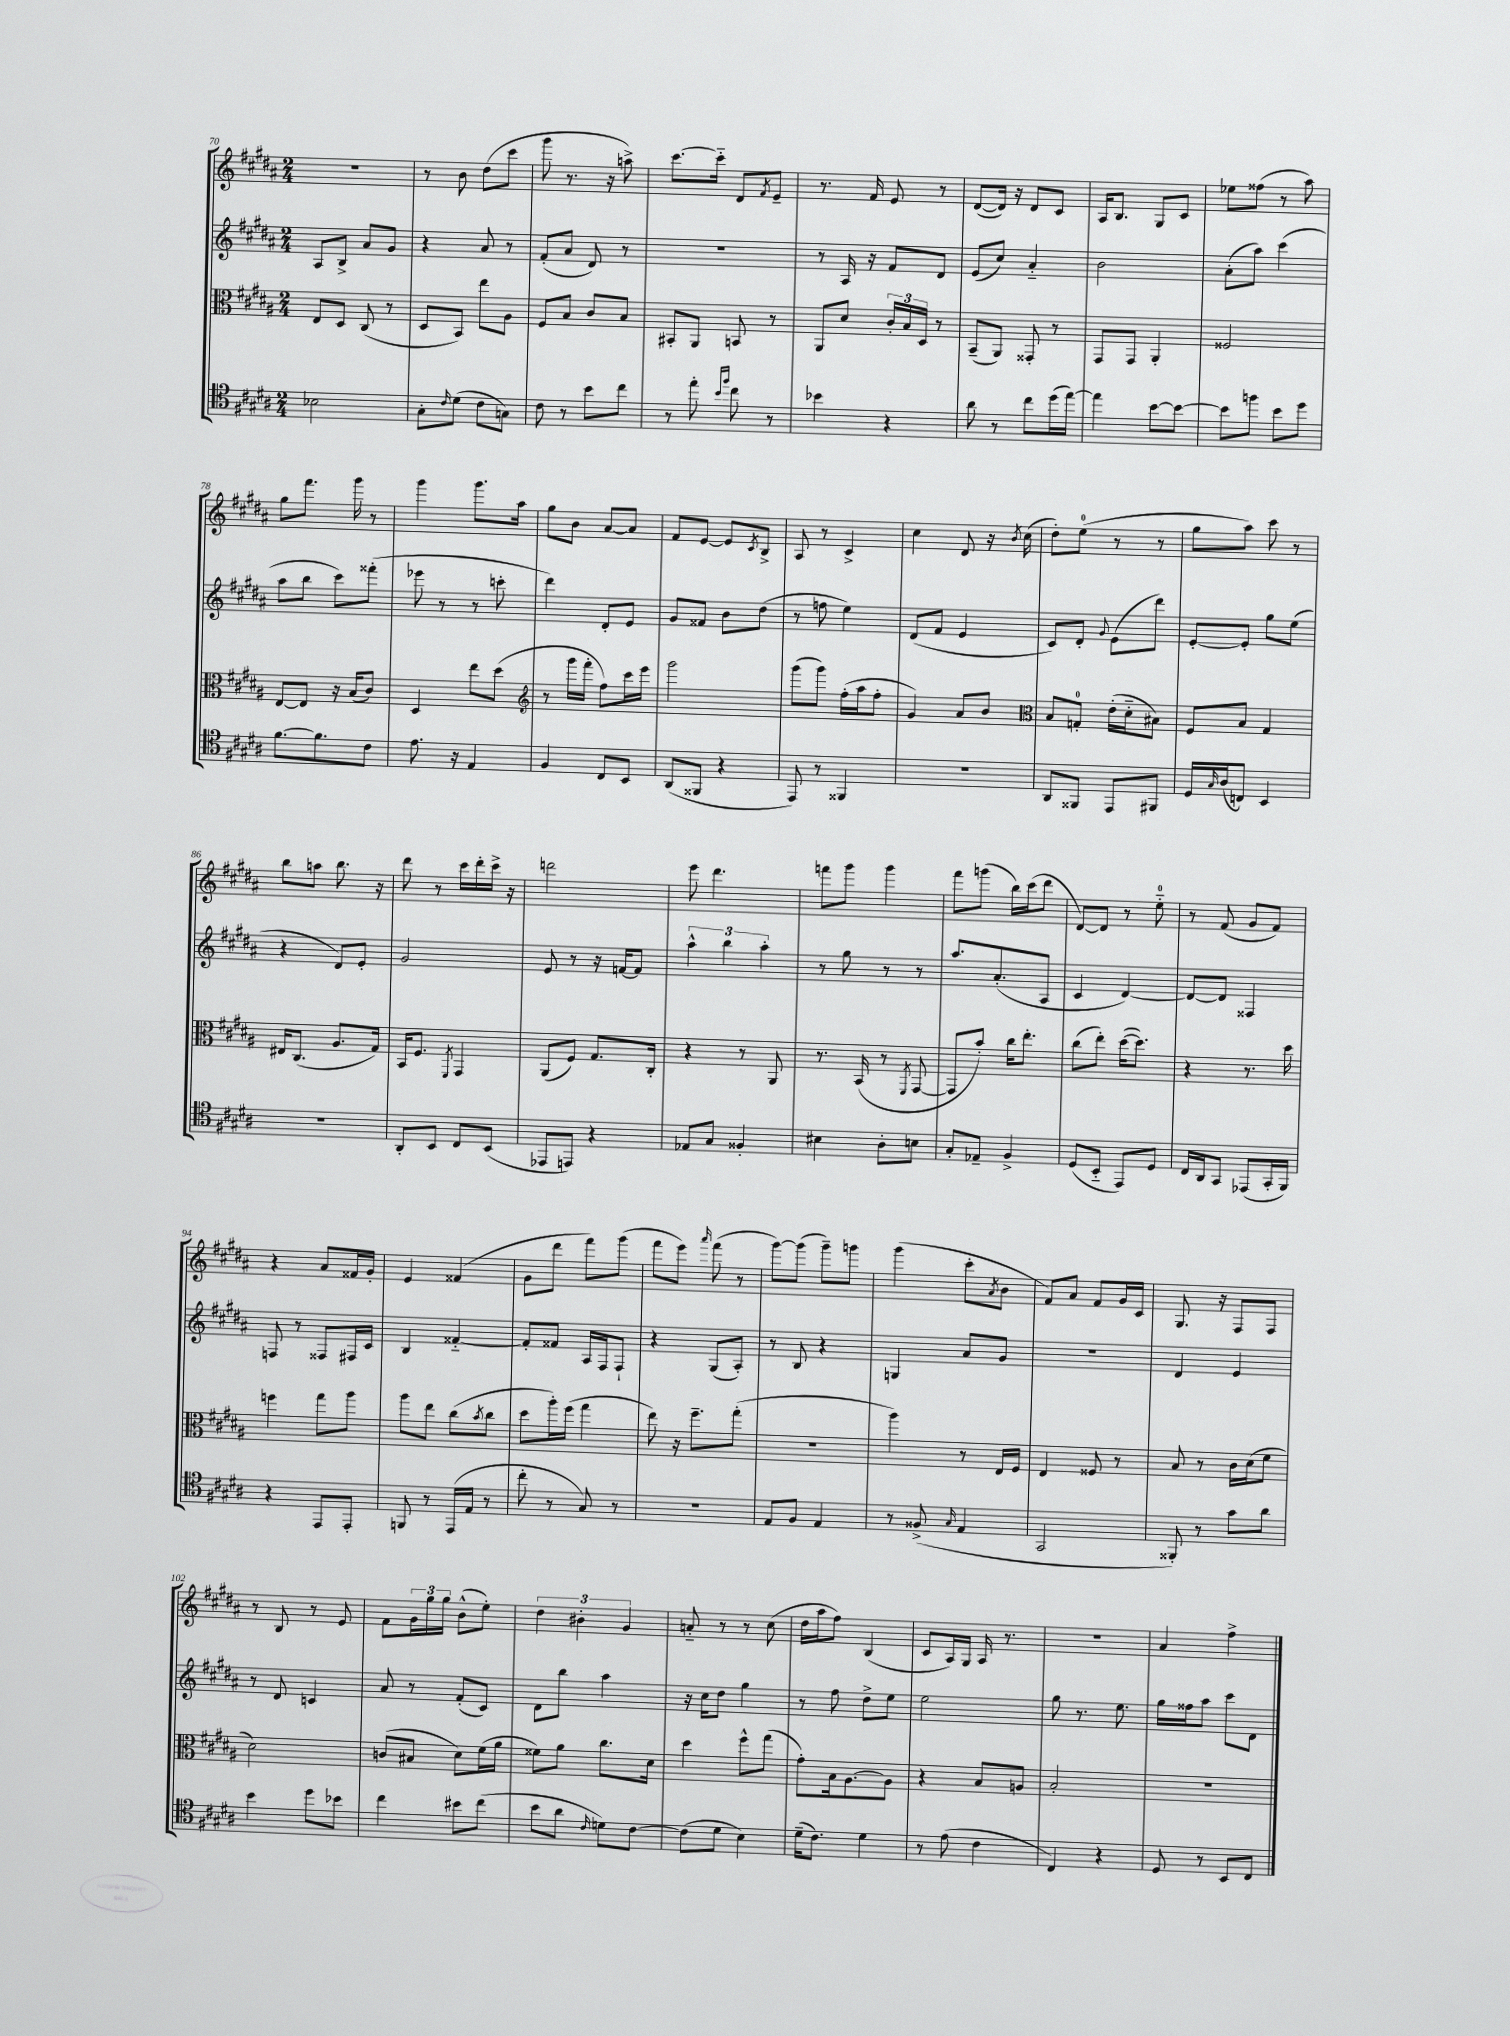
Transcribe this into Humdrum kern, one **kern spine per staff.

**kern	**kern	**kern	**kern
*part4	*part3	*part2	*part1
*staff4	*staff3	*staff2	*staff1
*clefC4	*clefC3	*clefG2	*clefG2
*k[f#c#g#d#a#]	*k[f#c#g#d#a#]	*k[f#c#g#d#a#]	*k[f#c#g#d#a#]
*M2/4	*M2/4	*M2/4	*M2/4
=70	=70	=70	=70
2B-X\	8E/L	8A#/L	2r
.	8D#/J	8B^/J	.
.	(8C#/	8a#/L	.
.	8r	8g#/J	.
=71	=71	=71	=71
8G#'\L	8D#/L	4r	8r
16qqc#/	.	.	.
(8d#\J	8BB/J)	.	8b\
8c#\L	8ee\L	8a#/	(8dd#\L
8Gn\J)	8A#\J	8r	8ccc#\J
=72	=72	=72	=72
8c#\	8F#/L	(8f#'/L	8ggg#\
8r	8B/J	8a#/J	8.r
8b\L	8c#/L	8d#/)	.
.	.	.	16r
8cc#\J	8B/J	8r	8aan^\)
=73	=73	=73	=73
8r	8BB#X'/L	2r	[8.ccc#\L
8ee'\	8AA#/J	.	.
.	.	.	16ccc#\Jk]
16qqb/LL	.	.	.
16qqff#/JJ	.	.	.
8cc#\	8BBn/	.	8d#/L
.	.	.	8qf#/
8r	8r	.	8e~/J
=74	=74	=74	=74
4b-X\	8AA#/L	8r	8.r
.	8d#/J	16A#/	.
.	.	16r	16f#/
4r	24c#'/LL	8f#/L	8e/
.	24B/	.	.
.	24D#/JJ	.	.
.	8r	8d#/J	8r
=75	=75	=75	=75
8a#\	(8BB~/L	(8e/L	([8d#/L
8r	8AA#/J)	8cc#/J)	16d#/Jk])
.	.	.	16r
8cc#\L	8GG##X'/	4a#/	8d#/L
(16dd#\L	8r	.	8c#/J
[16ee\JJ)	.	.	.
=76	=76	=76	=76
4ee\]	8GG#/L	2b\	16A#/KL
.	.	.	8.B/J
.	8GG#/J	.	.
[8b\L	4AA#'/	.	8G#/L
8b\J_	.	.	8c#/J
=77	=77	=77	=77
8b\L]	2F##X/	(8a#'\L	8ee-X\L
8ffn\J	.	8aa#\J)	(8ff##X\J
8b\L	.	(4ccc#\	8r
8dd#\J	.	.	8aa#\)
!!LO:LB:g=z
=78	=78	=78	=78
[8.f#\L	[8E/L	8aa#\L	8gg#\L
.	8E/J]	8bb\J	8.fff#\J
8.f#\]	.	.	.
.	16r	8ccc#\L)	.
.	(16B/KL	.	16ggg#\
8c#\J	8c#/J)	(8fff##X'\J	8r
=79	=79	=79	=79
8.e\	4D#/	8eee-X\	4ggg#\
.	.	8r	.
16r	.	.	.
4E/	8ee\L	8r	8.ggg#\L
.	(8dd#\J	8cccn'\	.
.	.	.	16aa#\Jk
=80	=80	=80	=80
*	*clefG2	*	*
4F#/	8r	4ddd#\)	8gg#\L
.	16ggg#\LL	.	8b\J
.	16fff#'\JJ	.	.
8C#/L	8ff#\L)	8d#'/L	[8a#/L
8BB/J	16ccc#\L	8e/J	8a#/J]
.	16eee\JJ	.	.
=81	=81	=81	=81
(8AA#/L	2ggg#\	8g#/L	8f#/L
8FF##X/J	.	8f##X/J	[8e/J
4r	.	8b\L	8e/L]
.	.	.	8qc#/
.	.	(8dd#\J	8B^/J
=82	=82	=82	=82
8EE/)	(8ggg#\L	8r	8A#/
8r	8ggg#\J)	8ffn\	8r
4FF##X/	(16ff#'\LL	4ee\)	4c#^/
.	16aa#\J	.	.
.	8ff#'\J	.	.
=83	=83	=83	=83
2r	4g#/)	(8d#/L	4cc#\
.	.	8f#/J	.
.	8a#/L	4e/	8d#/
.	8b/J	.	16r
.	.	.	8qb/
.	.	.	(16cc#\
=84	=84	=84	=84
*	*clefC3	*	*
8AA#/L	8B/L	8c#/L)	8dd#'\L)
8FF##X/J	8Gn'/J	8d#'/J	(8ee\J
.	.	8qqg#/	.
8EE/L	(16e'\LL	(8e\L	8r
.	16d#\J	.	.
8FF#X/J	8B#X\J)	8ddd#\J)	8r
=85	=85	=85	=85
16D#/LL	8F#/L	[8e'/L	8gg#\L
16qqG#/	.	.	.
(16A#/J	.	.	.
8Cn/J)	8B/J	8e'/J]	8aa#\J)
4BB/	4G#/	8gg#\L	8ccc#\
.	.	(8ee\J	8r
!!LO:LB:g=z
=86	=86	=86	=86
2r	16E#X/KL	4r	8bb\L
.	(8.C#/J	.	.
.	.	.	8aan\J
.	8.A#/L	8d#/L)	8.bb\
.	.	8e'/J	.
.	16G#/Jk)	.	16r
=87	=87	=87	=87
8AA#'/L	16BB/KL	2g#/	8ddd#\
.	8.F#/J	.	.
8BB/J	.	.	8r
.	8qFF#/	.	.
8C#/L	4GG#/	.	16ccc#\LL
.	.	.	16ddd#'\
(8BB/J	.	.	16ccc#^\JJ
.	.	.	16r
=88	=88	=88	=88
8EE-X/L	(8AA#/L	8e/	2dddn\
8EEn/J)	8F#/J)	8r	.
4r	8.G#/L	16r	.
.	.	[16fn/KL	.
.	.	8f/J]	.
.	16C#'/Jk	.	.
=89	=89	=89	=89
8E-X/L	4r	6aa#^^\	8eee\
8G#/J	.	.	4.ddd#\
.	.	6bb\	.
4F##X'/	8r	.	.
.	.	6aa#'\	.
.	8AA#/	.	.
=90	=90	=90	=90
4B#X\	8.r	8r	8fffn\L
.	.	8gg#\	8ggg#\J
.	(16BB/	.	.
8A#'\L	8r	8r	4ggg#\
.	8qFF#/	.	.
8Bn\J	[8GG#/	8r	.
=91	=91	=91	=91
8G#'/L	8GG#/L]	8.aa#/L	8fff#\L
8E-X~/J	8b'/J)	.	(8gggn\J
.	.	(8.a#'/	.
4F#^/	16cc#\KL	.	16bb\LL)
.	8.ee'\J	.	(16ccc#\J
.	.	8A#/J	8ddd#\J
=92	=92	=92	=92
(8D#/L	(8cc#\L	4c#/	[8d#/L)
8BB/J	8ee'\J)	.	8d#/J]
8EE/L)	([16dd#\KL	[4d#/)	8r
.	8.dd#\J])	.	.
8D#/J	.	.	8ee\
=93	=93	=93	=93
16C#/LL	4r	8d#/L_	8r
16AA#/J	.	.	.
8GG#/J	.	8d#/J]	(8f#/
(8EE-X/L	8.r	4F##X/	8g#/L
16GG#'/L	.	.	8f#/J)
16FF#/JJ)	16dd#\	.	.
!!LO:LB:g=z
=94	=94	=94	=94
4r	4ffn\	8Fn/	4r
.	.	8r	.
8EE/L	8gg#\L	8F##X/L	8a#/L
8EE'/J	8aa#\J	16F#X/L	16f##X/L
.	.	16c#/JJ	16g#'/JJ
=95	=95	=95	=95
8FFn/	8aa#\L	4B/	4e/
8r	8ee\J	.	.
(16EE/LL	(8cc#\L	[4f##X/	(4f##X/
16E/JJ	.	.	.
.	8qb/	.	.
8r	8cc#\J	.	.
=96	=96	=96	=96
8cc#'\	8dd#\L	8f##'/L]	8g#\L
8r	16aa#'\L)	8f##X/J	8ddd#\J
.	(16ff#\JJ	.	.
8G#/)	4gg#\	16A#/LL	8fff#\L)
.	.	16F#/J	.
8r	.	8F#`/J	(8ggg#\J
=97	=97	=97	=97
2r	8ee\)	4r	8fff#\L
.	16r	.	8eee\J)
.	8.ff#~\L	.	.
.	.	.	16qqaaa#/
.	.	(8G#/L	(8fff#\
.	(8gg#'\J	8A#'/J)	8r
=98	=98	=98	=98
8E/L	2r	8r	[8ggg#\L)
8F#/J	.	8B/	(8ggg#\J]
4E/	.	4r	8ggg#~\L)
.	.	.	8gggn\J
=99	=99	=99	=99
8r	4aa#\)	4Gn/	(4ggg#\
(8F##X^/	.	.	.
16qqG#/	.	.	.
4E/	8r	8a#/L	8ccc#'\L
.	.	.	8qa#/
.	16E/LL	8g#/J	8b\J
.	16F#/JJ	.	.
=100	=100	=100	=100
2GG#/	4E/	2r	8f#/L)
.	.	.	8a#/J
.	8F##X/	.	8f#/L
.	8r	.	16g#/L
.	.	.	16c#/JJ
=101	=101	=101	=101
8FF##X'/)	8B/	4d#/	8.G#/
8r	8r	.	.
.	.	.	16r
8g#\L	16c#\LL	4e/	8F#/L
.	(16d#\J	.	.
8a#\J	8f#\J	.	8F#/J
!!LO:LB:g=z
=102	=102	=102	=102
4b\	2d#\)	8r	8r
.	.	8d#/	8B/
8dd#\L	.	4cn/	8r
8b-X\J	.	.	8e/
=103	=103	=103	=103
4cc#\	(8cn/L	8a#/	8f#\L
.	8B#X/J	8r	24g#\L
.	.	.	24gg#\
.	.	.	24gg#\JJ
8b#X\L	8d#\L)	(8f#'/L	(8b^^\L
(8cc#\J	(16f#\L	8c#/J)	8ee'\J)
.	16a#\JJ	.	.
=104	=104	=104	=104
8b\L	8f##X\L)	8d#\L	6dd#\
8a#\J	8a#\J	8bb\J	.
.	.	.	6b#X'\
16qqc#/	.	.	.
8dn\L)	8.cc#\L	4aa#\	.
.	.	.	6g#/
[8c#\J	.	.	.
.	16d#\Jk	.	.
=105	=105	=105	=105
(8c#\L]	4dd#\	16r	8an/
.	.	16cc#\KL	.
8d#\J	.	8dd#\J	8r
4B\)	8ff#^^\L	4gg#\	8r
.	(8gg#\J	.	(8cc#\
=106	=106	=106	=106
(16d#~\KL	8g#'\L)	8r	16dd#\LL
8.c#\J)	.	.	16aa#\J
.	16B\k	8ff#\	8ff#\J)
.	[8.A#\	.	.
4d#\	.	8dd#^\L	(4B/
.	8A#\J]	8ee\J	.
=107	=107	=107	=107
8r	4r	2ee\	8c#/L
(8e\	.	.	16A#/L)
.	.	.	16G#/JJ
4c#\	8B/L	.	16A#/
.	.	.	8.r
.	8An/J	.	.
=108	=108	=108	=108
4C#/)	2B'/	8gg#\	2r
.	.	8.r	.
4r	.	.	.
.	.	8.ee\	.
=109	=109	=109	=109
8D#/	2r	16gg#\LL	4a#/
.	.	16ff##X\J	.
8r	.	8aa#\J	.
8BB/L	.	8ccc#\L	4ff#^\
8C#/J	.	8d#\J	.
==	==	==	==
*-	*-	*-	*-
